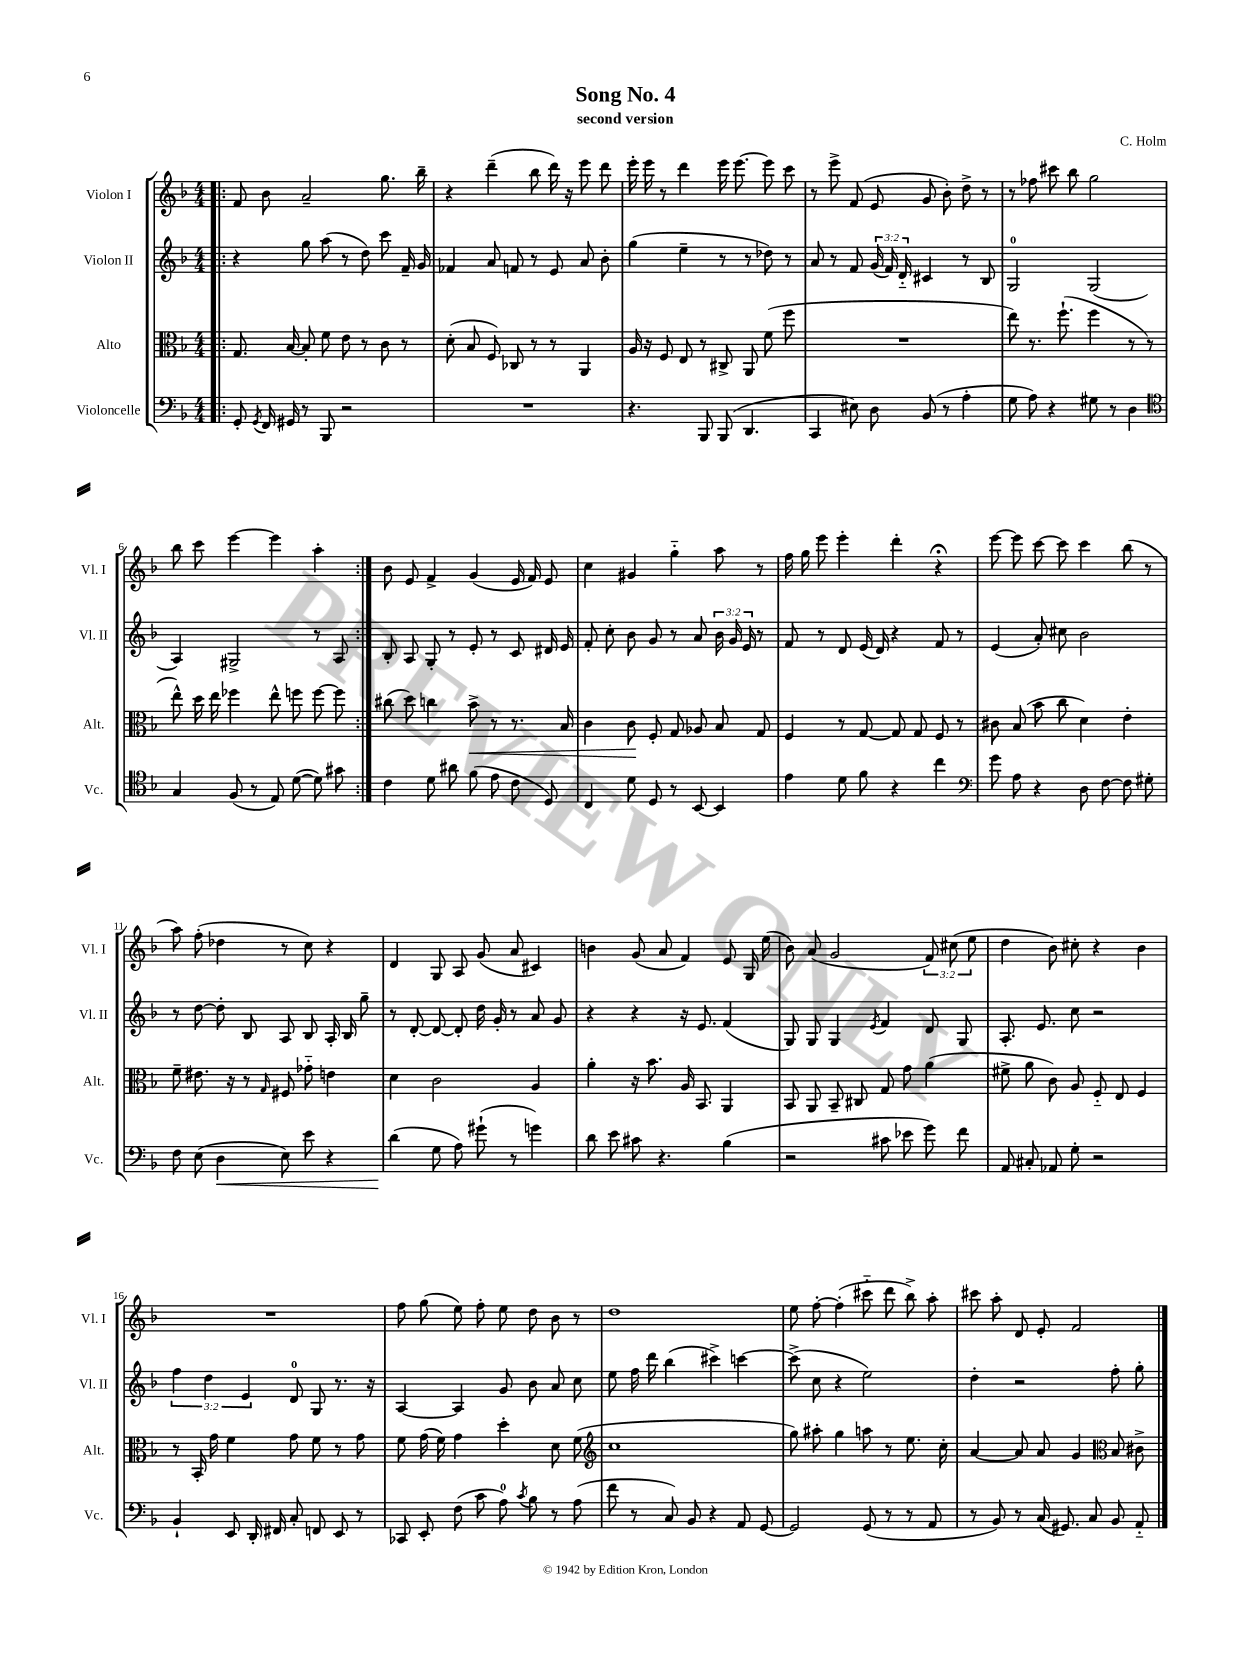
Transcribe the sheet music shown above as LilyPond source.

\header { title = "Song No. 4" composer = "C. Holm" subtitle = "second version" }
<<
\new StaffGroup <<
\new Staff = "s0" \with { instrumentName = "Violon I" shortInstrumentName = "Vl. I" } {
    \clef treble \key f \major \numericTimeSignature \time 4/4 \override Staff.TupletNumber.text = #tuplet-number::calc-fraction-text
    \autoBeamOff \repeat volta 2 { \bar ".|:" f'8 bes'8 a'2-- g''8. bes''16-- |
    r4 d'''4--( bes''8 d'''16) r16 e'''8 d'''8 |
    e'''16-. e'''16 r8 d'''4 e'''16 e'''8.~ e'''8 c'''8 |
    r8 e'''8-> f'8( e'8 g'8 bes'8-.) d''8-> r8 |
    r8 fes''8 cis'''8 bes''8 g''2 |
    bes''8 c'''8 e'''4~ e'''4 a''4-. | }
    bes'8 e'8 f'4-> g'4( e'16 f'16) e'8 |
    c''4 gis'4 g''4-_ a''8 r8 |
    f''16 g''16 e'''8 e'''4-. d'''4-. r4\fermata |
    e'''8~ e'''8 c'''8~ c'''8 c'''4 bes''8( r8 |
    a''8) f''8-.( des''4 r8 c''8) r4 |
    d'4 g8 a8 g'8( a'8 cis'4) |
    b'4 g'8( a'8 f'4) e'8 g16 e''16( |
    bes'8) a'8( g'2 \tuplet 3/2 { f'8) cis''8( e''8 } |
    d''4 bes'8) cis''8-. r4 bes'4 |
    R1 |
    f''8 g''8( e''8) f''8-. e''8 d''8 bes'8 r8 |
    d''1 |
    e''8 f''8~-. f''4-.( cis'''8-_ d'''8 bes''8->) a''8-. |
    cis'''8 a''8-. d'8 e'8-. f'2 \bar "|." |
}
\new Staff = "s1" \with { instrumentName = "Violon II" shortInstrumentName = "Vl. II" } {
    \clef treble \key f \major \numericTimeSignature \time 4/4 \override Staff.TupletNumber.text = #tuplet-number::calc-fraction-text
    \autoBeamOff \repeat volta 2 { \bar ".|:" r4 g''8 a''8( r8 d''8) c'''8 f'16-- g'16 |
    fes'4 a'8 f'8 r8 e'8 a'8 bes'8-. |
    g''4( e''4-- r8 r8 des''8) r8 |
    a'8 r8 f'8 \tuplet 3/2 { g'16( f'16) d'16-_ } cis'4 r8 bes8 |
    g2-0 g2( |
    a4) gis2-> r8 a8 | }
    bes8-. a8 g8-. r8 e'8-. r8 c'8 dis'16 e'16 |
    f'8-. c''8-. bes'8 g'8 r8 a'8 \tuplet 3/2 { bes'16 g'16 e'16 } r8 |
    f'8 r8 d'8 e'16( d'16) r4 f'8 r8 |
    e'4( a'8-.) cis''8 bes'2 |
    r8 d''8~ d''8-. bes8 a8 bes8 a16-. bes16 g''8-- |
    r8 d'8~-. d'8~ d'8-. d''16 g'16-. r8 a'8 g'8 |
    r4 r4 r16 e'8. f'4( |
    g8) g8 g4 \acciaccatura { e'8 } f'4 d'8 g8 |
    a8.-. e'8. c''8 r2 |
    \tuplet 3/2 { f''4 d''4 e'4 } d'8-0 g8 r8. r16 |
    a4~ a4 g'8 bes'8 a'8 c''8 |
    e''8 f''16 d'''16 bes''4( cis'''4->) c'''4~ |
    c'''8->( c''8 r4 e''2) |
    d''4-. r2 f''8-. g''8-. \bar "|." |
}
\new Staff = "s2" \with { instrumentName = "Alto" shortInstrumentName = "Alt." } {
    \clef alto \key f \major \numericTimeSignature \time 4/4
    \autoBeamOff \repeat volta 2 { \bar ".|:" g8. bes16~ bes8-. f'8 e'8 r8 c'8 r8 |
    d'8-.( bes8 f8) ces8 r8 r8 a,4 |
    a16 r16 f8 e8 r8 cis8-> a,8 f'8( f''8 |
    R1 |
    e''8) r8. f''8.-!( f''4 r8 r8 |
    e''8-^) d''16 e''16 fes''4 e''8-^ f''8 f''8~ f''8 | }
    cis''8( d''8) c''4 bes'8->\< r8 r8. bes16 |
    c'4 c'8\! f8-. g8 aes8 bes8 g8 |
    f4 r8 g8~ g8 g8 f8 r8 |
    cis'8 bes8( bes'8 c''8 d'4) e'4-. |
    f'8-- eis'8. r16 r8 \grace { g16 } fis8 ges'8-_ e'4 |
    d'4 c'2 a4 |
    a'4-. r16 bes'8. a16 bes,8. a,4 |
    bes,8 a,8 bes,8-- cis8 g8 g'8 a'4( |
    fis'8-> a'8 c'8) a8 f8-_ e8 f4 |
    r8 bes,16-. g'16 f'4 g'8 f'8 r8 g'8 |
    f'8 g'16( f'16) g'4 d''4-. d'8 f'8( |
    \clef treble c''1 |
    g''8) ais''8-. g''4 a''8 r8 e''8. c''16-. |
    a'4~ a'8 a'8 g'4 \clef alto bes8 cis'8-> \bar "|." |
}
\new Staff = "s3" \with { instrumentName = "Violoncelle" shortInstrumentName = "Vc." } {
    \clef bass \key f \major \numericTimeSignature \time 4/4
    \autoBeamOff \repeat volta 2 { \bar ".|:" g,8-. \acciaccatura { g,8 } f,16 gis,16 r8 bes,,8 r2 |
    R1 |
    r4. bes,,8 bes,,8( d,4. |
    c,4 eis8) d8 bes,8( r8 a4-. |
    g8 a8) r4 gis8 r8 d4 |
    \clef tenor g4 f8( r8 e8) d'8~( d'8) gis'8 | }
    c'4 d'8 ais'8 f'8( e'8 c'8 d8) |
    c4 d'8 d8 r8 bes,8~ bes,4 |
    e'4 d'8 f'8 r4 c''4 |
    \clef bass g'8 a8 r4 d8 f8~ f8 gis8-. |
    f8 e8( d4\< e8) e'8 r4 |
    d'4\!( g8 a8) gis'8-!( r8 g'4) |
    d'8 e'8 cis'8 r4. bes4( |
    r2 cis'8 ees'8 g'8) f'8 |
    a,8 cis8-. aes,8 g8-. r2 |
    bes,4-! e,8 d,16-. fis,16 c8-. f,8 e,8 r8 |
    ces,8 e,8-. f8( c'8 a8-0) \acciaccatura { c'8 } bes8 r8 a8( |
    f'8 r8 c8) bes,8 r4 a,8 g,8~ |
    g,2 g,8( r8 r8 a,8 |
    r8 bes,8) r8 c16( gis,8.) c8 bes,8 a,8-_ \bar "|." |
}
>>
>>
